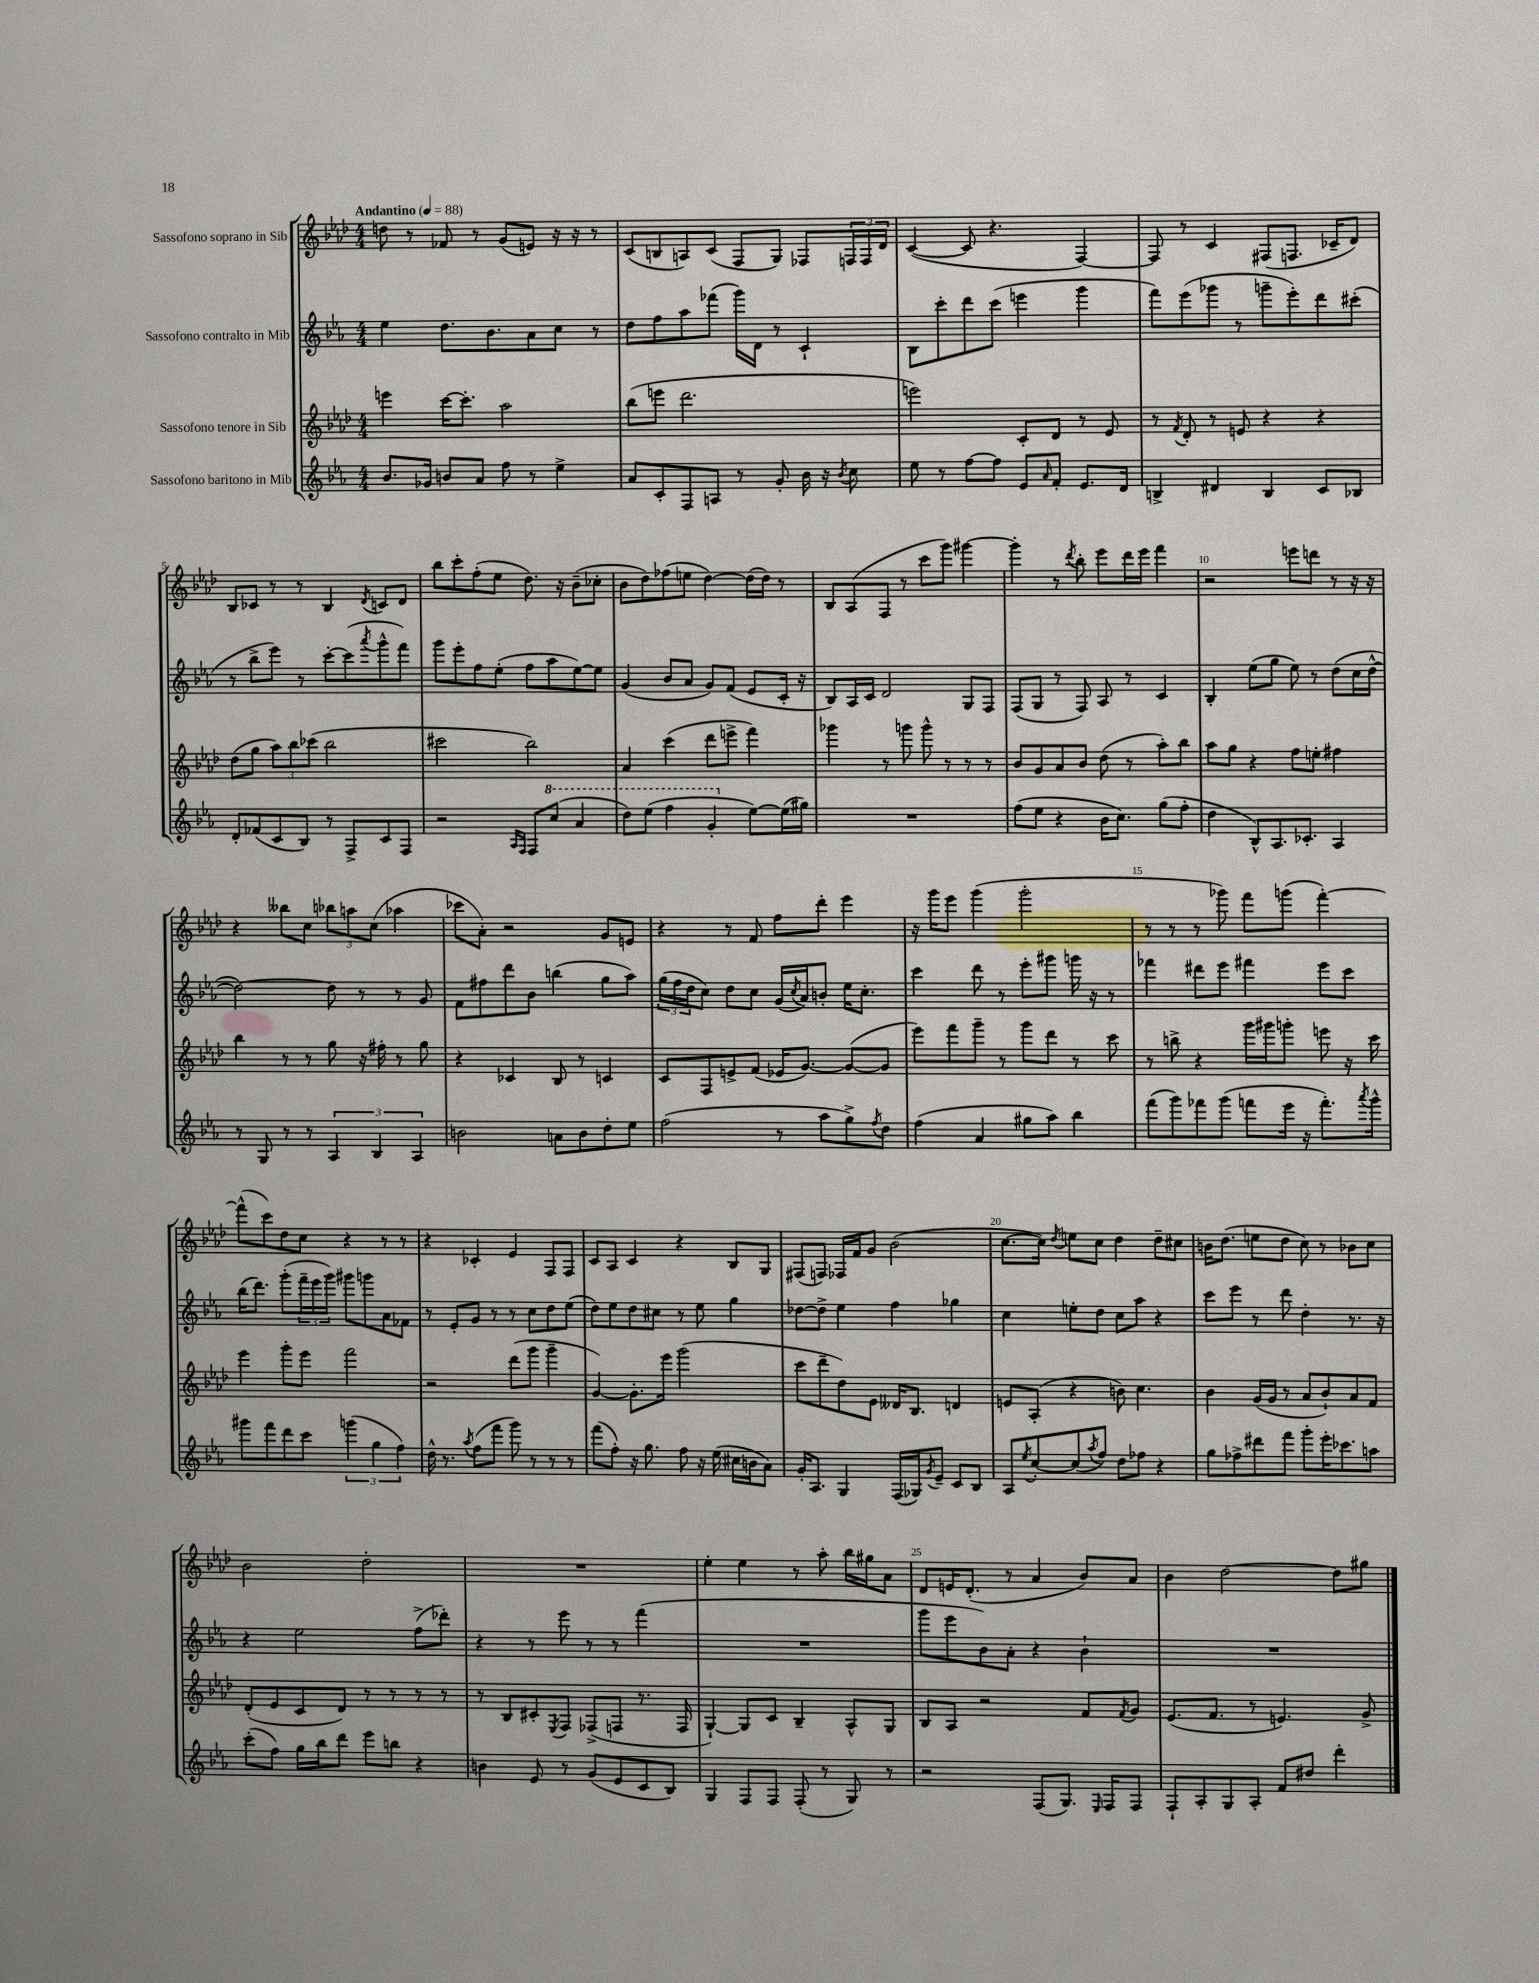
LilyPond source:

<<
\new StaffGroup <<
\new Staff = "s0" \with { instrumentName = "Sassofono soprano in Sib" } {
    \clef treble \key aes \major \numericTimeSignature \time 4/4 \tempo "Andantino" 4 = 88
    d''8 r8 fes'8 r8 g'8( e'8) r16 r16 r8 |
    c'8( b8 a8) c'8( f8 g8) fes8 \tuplet 3/2 { f16 f16 des'16 } |
    c'4~( c'8 r4. f4~) |
    f8 r8 c'4 fis8( f8. ces'16-- des'8) |
    bes8 ces'8 r8 r8 bes4 \acciaccatura { des'8 } c'8 des'8 |
    bes''8 c'''8-. f''8-.( ees''8 des''8.) r16 bes'8--( ces''8-. |
    bes'8 des''8) fes''8( e''8 des''4~) des''16( des''16) r8 |
    bes8 aes8( f8 r8 c'''8 g'''8) gis'''4~ |
    gis'''4-. r8 \acciaccatura { des'''8 } bes''8-. ees'''8 des'''16 ees'''16 f'''4 |
    r2 e'''8 d'''8 r8 r16 r16 |
    r4 beses''8 c''8 \tuplet 3/2 { bes''8 a''8 c''8( } aes''4 |
    ces'''8 aes'8-.) r2 g'8 e'8 |
    r4 r8 f'8 f''8 des'''8-. ees'''4 |
    r16 g'''16 ees'''8 g'''4( g'''2-. |
    r8 r8 r8 ges'''8) f'''8 g'''8( f'''4~-.) |
    f'''8-^( c'''8) des''8 c''8 r4 r8 r8 |
    r4 ces'4-. ees'4 f8 f8 |
    c'8 aes8 c'4 r4 bes8 g8 |
    fis8( f8) fes16 f'16 g'8 bes'2( |
    c''8.~ c''16) \acciaccatura { des''8 } e''8 c''8 des''4 des''8-- cis''8 |
    b'16 des''8.( e''8 des''8 c''8) r8 bes'8 c''8 |
    bes'2 des''2-. |
    R1 |
    ees''4-. ees''4 r8 aes''8-. bes''16 gis''16 aes'8 |
    des'8 e'16 des'8.-.( r8 aes'4 bes'8) aes'8 |
    bes'4 des''2~ des''8 gis''8 \bar "|." |
}
\new Staff = "s1" \with { instrumentName = "Sassofono contralto in Mib" } {
    \clef treble \key ees \major \numericTimeSignature \time 4/4
    ees''4 d''8. bes'8. aes'8 c''8 r8 |
    d''8 f''8 aes''8 fes'''8( g'''16) d'16 r8 c'4-! |
    bes8 c'''8-. d'''8 c'''8( e'''4 g'''4 |
    f'''8) ees'''8( ges'''8 r8 g'''8-- ees'''8-.) d'''8 cis'''8-.( |
    r8 bes''8-> ees'''8) r8 c'''8~-. c'''8( \acciaccatura { aes'''8 } g'''8-^ f'''8) |
    g'''8 ees'''8-. f''8 ees''8-.( f''8 aes''8 ees''8~) ees''8 |
    g'4( bes'8 aes'8 g'8) f'8( ees'8 c'16-. r16 |
    bes8) aes16 c'16 d'2 g8 f8 |
    f8( g8 r8 f8) aes8 r8 c'4 |
    bes4-. ees''8( g''8 ees''8) r8 d''8( c''16 d''16~-^ |
    d''2~) d''8 r8 r8 g'8 |
    f'8 fis''8 d'''8 bes'8 b''4( g''8 aes''8) |
    \tuplet 3/2 { g''16( f''16 d''16 } c''8) d''8 c''8 g'16( \acciaccatura { c''8 } aes'16) b'8-. ees''16 c''8.-. |
    c'''4 d'''8 r8 ees'''8-. gis'''8 g'''16 r16 r8 |
    fes'''4 dis'''8 ees'''8 fis'''4 ees'''8 c'''8 |
    bes''16( d'''8.) g'''8-.( \tuplet 3/2 { f'''16-- ees'''16 g'''16) } gis'''8 g'''8 aes'8 fes'8 |
    r8 ees'8-. g'8 r8 r8 c''8 d''8 ees''8( |
    d''8) ees''8 d''8 cis''8 r8 ees''8 g''4 |
    des''8~ des''8-> ees''4 f''4 ges''4 |
    c''4 e''8-. d''8 c''8 aes''8 r4 |
    c'''8 ees'''8 r8 d'''8 d''4-. r8. r16 |
    r4 ees''2 f''8->( des'''8-.) |
    r4 r8 ees'''8 r8 r8 f'''4( |
    R1 |
    g'''8 ees'''8 bes'8) aes'8-. r4 bes'4-! |
    R1 \bar "|." |
}
\new Staff = "s2" \with { instrumentName = "Sassofono tenore in Sib" } {
    \clef treble \key aes \major \numericTimeSignature \time 4/4
    e'''4 c'''16~ c'''8.-. aes''2 |
    bes''8( e'''8 des'''2. |
    e'''2) c'8-. des'8 r8 ees'8 |
    r8 \acciaccatura { f'8 } des'8-. r8 e'8 r4 r4 |
    des''8( g''8 \tuplet 3/2 { aes''8) bes''8 ces'''8( } bes''2 |
    cis'''2 bes''2) |
    aes'4 c'''4( des'''8 e'''8-> f'''4) |
    ges'''4 r8 g'''8 g'''8-^ r8 r8 r8 |
    bes'8 g'8 aes'8 bes'8 des''8( r8 aes''8-.) bes''8 |
    aes''8 g''8 r4 f''8 e''8-. fis''4 |
    bes''4 r8 r8 g''8 r16 fis''16-. r8 g''8 |
    r4 ces'4 bes8 r8 c'4 |
    c'8 f8 e'8-> f'8( ees'16 g'8.~) g'8~( g'8 |
    ees'''8) f'''8 g'''8-- r8 g'''8 des'''8 r8 c'''8 |
    r8 b''8-> r4 g'''16 gis'''16 g'''8-. e'''8 r16 c'''16 |
    ees'''4 g'''8-. ees'''8 f'''2 |
    r2 des'''8( g'''8 g'''4-- |
    g'4~) g'8.-. ees'''16 g'''2( |
    c'''8 des'''8-- des''8) ees'8 deses'16 bes8. d'4 |
    e'8 aes8-.( r4 b'8) c''4. |
    bes'4 g'16( g'16 r8 aes'8 bes'8-!) aes'8 f'8 |
    des'8-.( ees'8 c'8 des'8) r8 r8 r8 r8 |
    r8 bes8 cis'8-. \acciaccatura { ees8 } f8 fes8->( f8 r8. f16 |
    g4~-!) g8 c'8 bes4-- aes8-^ g8 |
    bes8 aes8 r2 f'8 \acciaccatura { f'8 } g'8 |
    ees'8.( f'8. r8 e'4.) g'8-> \bar "|." |
}
\new Staff = "s3" \with { instrumentName = "Sassofono baritono in Mib" } {
    \clef treble \key ees \major \numericTimeSignature \time 4/4
    bes'8. ges'16 b'8 aes'8 f''8 r8 ees''4-> |
    aes'8 c'8-. f8 a8 r8 g'8-. bes'16 r16 \acciaccatura { bes'8 } c''8 |
    ees''8 r8 f''8~ f''8 ees'8 \grace { aes'16 } f'8-. ees'8. d'16 |
    b4-> dis'4 b4 c'8 bes8 |
    d'8-. fes'8( c'8 bes8) r8 f8-> c'8 f8 |
    r2 \grace { aes16 f16 } f8 \ottava #1 c'''8( aes''4 |
    d'''8) ees'''8( f'''4 g''4-. \ottava #0 ees''8~) ees''16( gis''16) |
    R1 |
    f''8( ees''8 r4 bes'16 c''8.) g''8( f''8-. |
    d''4 bes8-^) aes8. ces'8.-. aes4 |
    r8 g8 r8 r8 \tuplet 3/2 { aes4 bes4 aes4 } |
    b'2 a'8 b'8 d''8-. ees''8 |
    f''2( r8 aes''8 g''8->) \acciaccatura { f''8 } d''8 |
    f''4( aes'4 gis''8 aes''8) bes''4 |
    f'''8( g'''8) fes'''8 g'''8( f'''8 ees'''16 r16 f'''8.-.) \acciaccatura { aes'''8 } g'''16-^ |
    gis'''8 f'''8 d'''8 c'''8 \tuplet 3/2 { g'''4( g''4 f''4) } |
    d''16-^ r8. \acciaccatura { aes''8 } f''8( f'''8 g'''8) r8 r8 r8 |
    f'''8( f''8-.) r16 g''8. f''8 r16 ees''16( cis''16 b'16 aes'8) |
    g'16-. aes8. g4 f16( ges16) \acciaccatura { g'8 } ees'8-- c'8 bes8 |
    aes8 \acciaccatura { ees''8 } c''8~-. c''8( \acciaccatura { aes''8 } f''8) d''8 fes''8 r4 |
    g''8 fes''8-> dis'''8 f'''8 g'''8-. ees'''16-. ces'''8. a''8 |
    c'''8-.( f''8) g''16 bes''16 d'''8 ees'''8 b''8 r4 |
    b'4 ees'8 r8 g'8( ees'8 c'8 bes8) |
    g4 f8 f8 f8-.( r8 g8) r8 |
    r2 f8( g8.) \grace { ees16 } f16 f8 |
    f8-! aes8-. g8 aes8-. f'8 dis''8 d'''4-. \bar "|." |
}
>>
>>
\layout { \context { \Score \override BarNumber.break-visibility = ##(#f #t #t) barNumberVisibility = #(every-nth-bar-number-visible 5) } }
